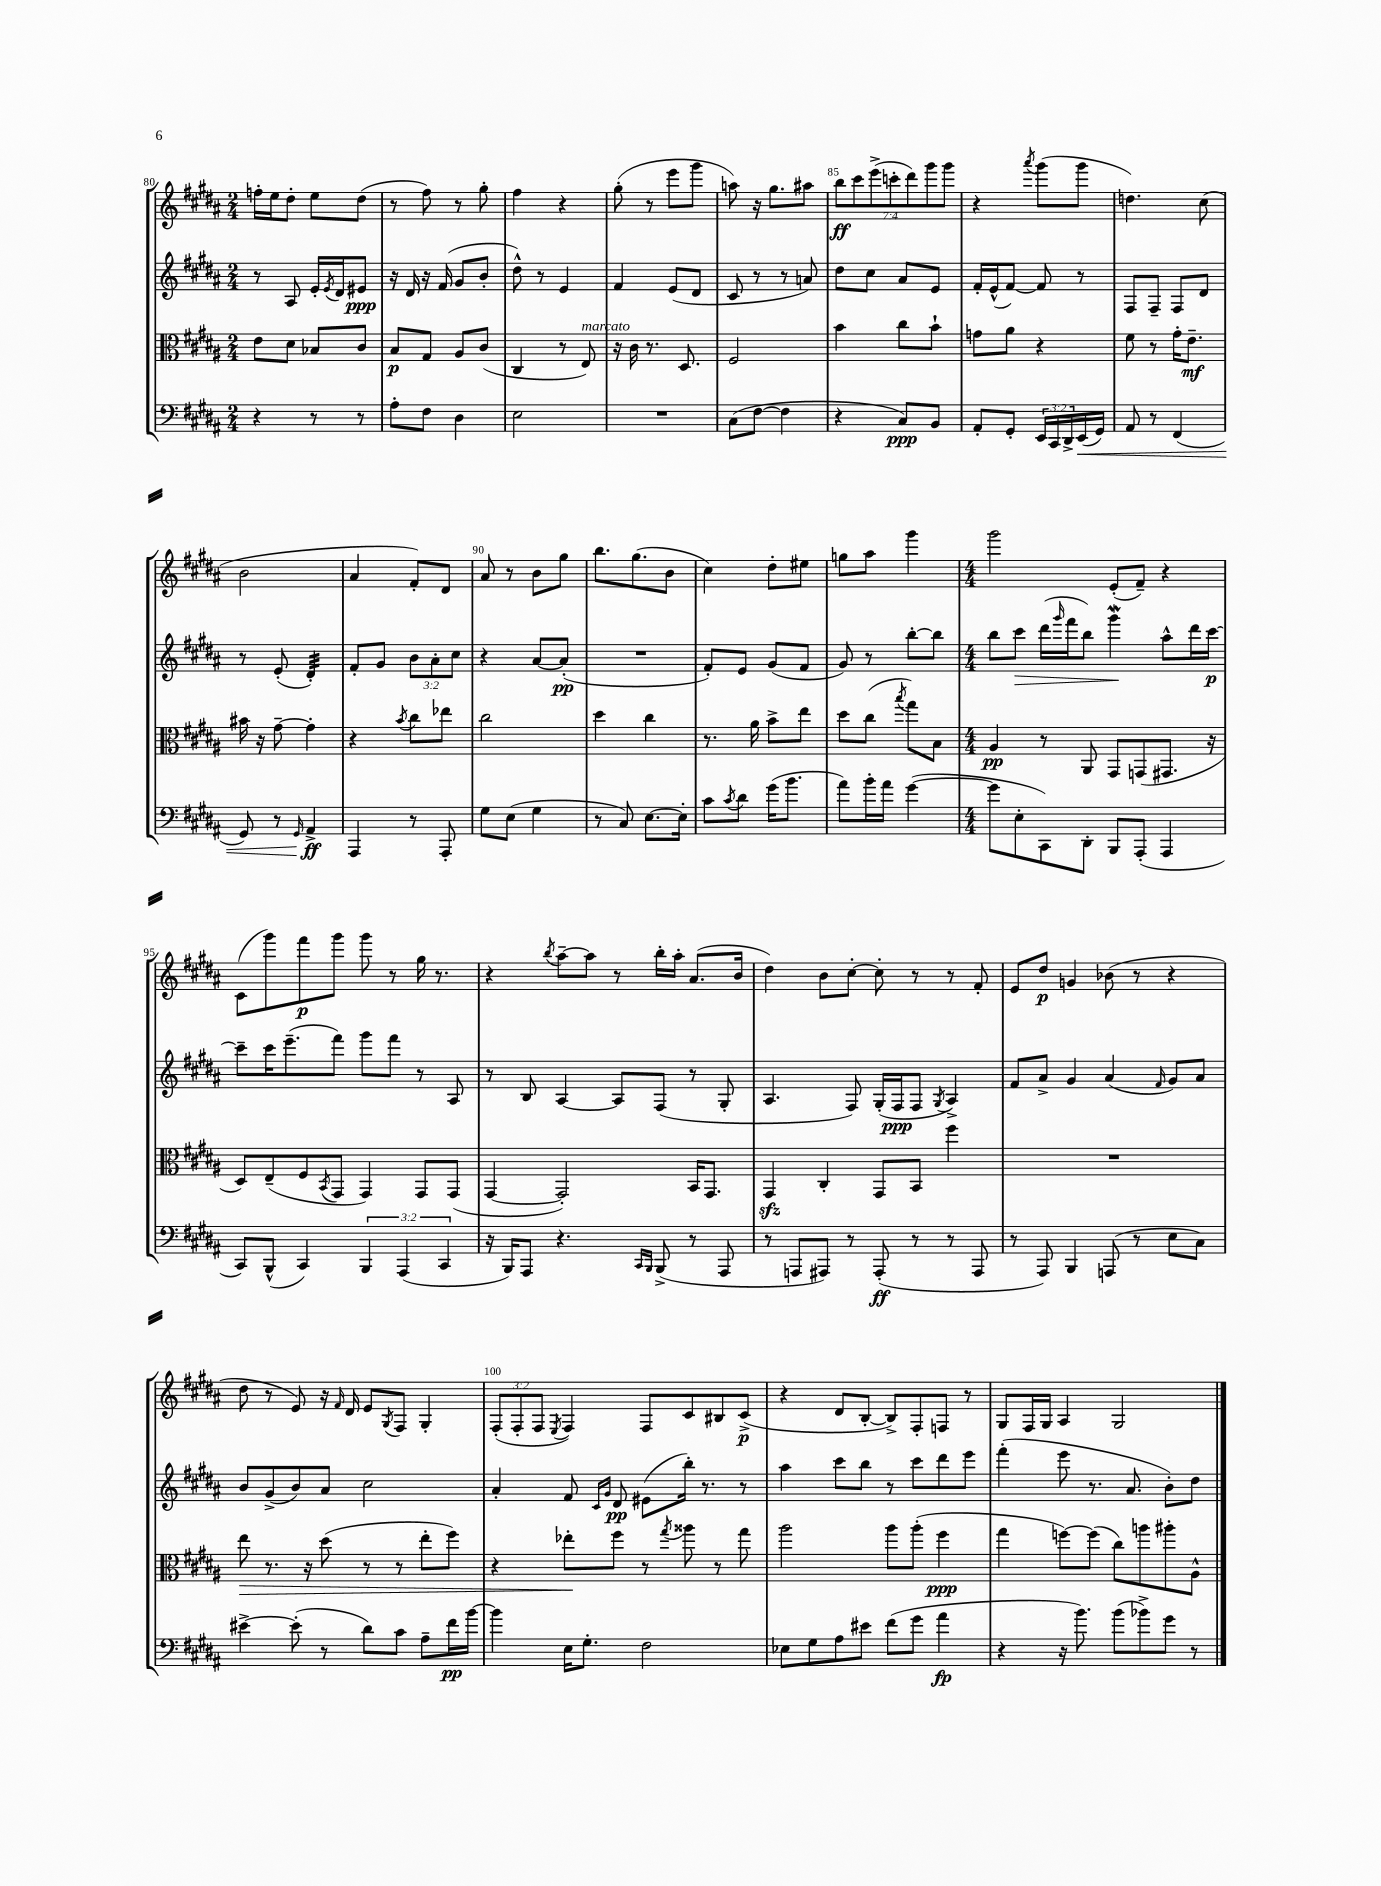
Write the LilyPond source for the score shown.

<<
\new StaffGroup <<
\new Staff = "s0" {
    \clef treble \key b \major \numericTimeSignature \time 2/4 \override Staff.TupletNumber.text = #tuplet-number::calc-fraction-text
    f''16-. e''16 dis''8-. e''8 dis''8( |
    r8 fis''8) r8 gis''8-. |
    fis''4 r4 |
    gis''8-.( r8 e'''8 gis'''8 |
    a''8) r16 gis''8. ais''8 |
    \tuplet 7/4 { b''8\ff cis'''8 e'''8->( c'''8-. dis'''8) gis'''8 gis'''8 } |
    r4 \acciaccatura { ais'''8 } gis'''8( gis'''8 |
    d''4.) cis''8( |
    b'2 |
    ais'4 fis'8-.) dis'8 |
    ais'8 r8 b'8 gis''8 |
    b''8. gis''8.( b'8 |
    cis''4) dis''8-. eis''8 |
    g''8 ais''8 gis'''4 |
    \numericTimeSignature \time 4/4 gis'''2 e'8-.( fis'8--) r4 |
    cis'8( gis'''8) fis'''8\p gis'''8 gis'''8 r8 gis''16 r8. |
    r4 \acciaccatura { b''8 } ais''8~-- ais''8 r8 b''16-. ais''16-. ais'8.( b'16 |
    dis''4) b'8 cis''8~-. cis''8-. r8 r8 fis'8-. |
    e'8 dis''8\p g'4 bes'8( r8 r4 |
    dis''8 r8 e'8) r16 \grace { fis'16 } dis'16 e'8 \acciaccatura { gis8 } fis8 gis4-. |
    \tuplet 3/2 { fis8-.( fis8-. fis8 } \acciaccatura { e8 } fis4) fis8 cis'8 bis8 cis'8->\p( |
    r4 dis'8 b8~-. b8->) fis8-. f8 r8 |
    gis8 fis16 gis16 ais4 gis2 \bar "|." |
}
\new Staff = "s1" {
    \clef treble \key b \major \numericTimeSignature \time 2/4 \override Staff.TupletNumber.text = #tuplet-number::calc-fraction-text
    r8 ais8 e'16-. \acciaccatura { e'8 } dis'16 eis'8\ppp |
    r16 dis'16 r16 fis'16( gis'8 b'8-. |
    dis''8-^) r8 e'4 |
    fis'4 e'8( dis'8 |
    cis'8 r8 r8 a'8) |
    dis''8 cis''8 ais'8 e'8 |
    fis'16-. e'16-^( fis'8~) fis'8 r8 |
    fis8 fis8-- fis8 dis'8 |
    r8 e'8-.( dis'4:32-.) |
    fis'8-. gis'8 \tuplet 3/2 { b'8 ais'8-. cis''8 } |
    r4 ais'8~ ais'8-.\pp( |
    R2 |
    fis'8-.) e'8 gis'8( fis'8 |
    gis'8) r8 b''8~-. b''8 |
    \numericTimeSignature \time 4/4 b''8 cis'''8\> dis'''16( \grace { gis'''16 } fis'''16 b''8) gis'''4\mordent\! ais''8-^ dis'''16 cis'''16~\p |
    cis'''8-- cis'''16 e'''8.--( fis'''8) gis'''8 fis'''8 r8 ais8 |
    r8 b8 ais4~ ais8 fis8( r8 gis8-. |
    ais4. fis8) gis16-.( fis16\ppp fis8 \acciaccatura { gis8 } ais4->) |
    fis'8 ais'8-> gis'4 ais'4( \grace { fis'16 } gis'8) ais'8 |
    b'8 gis'8->( b'8) ais'8 cis''2 |
    ais'4-. fis'8 \grace { cis'16 gis'16 } dis'8\pp eis'8( b''16-.) r8. r8 |
    ais''4 cis'''8 b''8 r8 cis'''8 dis'''8 e'''8 |
    fis'''4-.( e'''8 r8. ais'8. b'8-.) dis''8 \bar "|." |
}
\new Staff = "s2" {
    \clef alto \key b \major \numericTimeSignature \time 2/4
    e'8 dis'8 bes8 cis'8 |
    b8\p gis8 ais8 cis'8( |
    cis4 r8 e8^\markup { \italic "marcato" }) |
    r16 cis'16 r8. dis8. |
    fis2 |
    b'4 cis''8 b'8-! |
    g'8 ais'8 r4 |
    fis'8 r8 gis'16-. e'8.--\mf |
    bis'16 r16 gis'8~-- gis'4-. |
    r4 \acciaccatura { b'8 } cis''8 ees''8 |
    cis''2 |
    dis''4 cis''4 |
    r8. ais'16 b'8-> e''8 |
    dis''8 cis''8( \acciaccatura { b''8 } gis''8) b8 |
    \numericTimeSignature \time 4/4 ais4\pp r8 ais,8 gis,8 g,8( gis,8. r16 |
    dis8) e8--( fis8 \acciaccatura { b,8 } gis,8 gis,4) gis,8 gis,8( |
    gis,4~ gis,2-.) b,16 gis,8. |
    gis,4\sfz cis4-. gis,8 b,8 fis''4 |
    R1 |
    e''8\> r8. r16 dis''8( r8 r8 e''8-. fis''8) |
    r4 ees''8-.\! fis''8 r8 \acciaccatura { gis''8 } aisis''8 r8 gis''8 |
    ais''2 ais''8 ais''8-.( fis''4\ppp |
    gis''4 f''8~) f''8( cis''8) a''8 ais''8-. ais8-^ \bar "|." |
}
\new Staff = "s3" {
    \clef bass \key b \major \numericTimeSignature \time 2/4 \override Staff.TupletNumber.text = #tuplet-number::calc-fraction-text
    r4 r8 r8 |
    ais8-. fis8 dis4 |
    e2 |
    R2 |
    cis8( fis8~ fis4 |
    r4 cis8\ppp) b,8 |
    ais,8-. gis,8-. \tuplet 3/2 { e,16 cis,16 dis,16-> } e,16\<( gis,16) |
    ais,8 r8 fis,4( |
    gis,8) r8 \grace { gis,16 } ais,4->\ff\! |
    ais,,4 r8 ais,,8-. |
    gis8 e8( gis4 |
    r8 cis8) e8.~ e16-. |
    cis'8 \acciaccatura { cis'8 } dis'8 gis'16( b'8. |
    ais'8) b'16-. ais'16 gis'4~( |
    \numericTimeSignature \time 4/4 gis'8 e8-. cis,8) dis,8-. b,,8 ais,,8-.( ais,,4 |
    cis,8) b,,8-^( cis,4) \tuplet 3/2 { b,,4 ais,,4( cis,4 } |
    r16 b,,16) ais,,8 r4. \grace { cis,16 b,,16 } b,,8->( r8 ais,,8 |
    r8 a,,8 ais,,8) r8 ais,,8-.\ff( r8 r8 ais,,8 |
    r8 ais,,8) b,,4 a,,8( r8 e8 cis8) |
    eis'4~-> eis'8-.( r8 dis'8) cis'8 ais8-- fis'16\pp b'16~ |
    b'4 e16 gis8.-. fis2 |
    ees8 gis8 ais8 eis'8 fis'8( gis'8 ais'4\fp |
    r4 r16 b'8.) b'8( bes'8->) gis'8 r8 \bar "|." |
}
>>
>>
\layout { \context { \Score currentBarNumber = #80 \override BarNumber.break-visibility = ##(#f #t #t) barNumberVisibility = #(every-nth-bar-number-visible 5) } }
